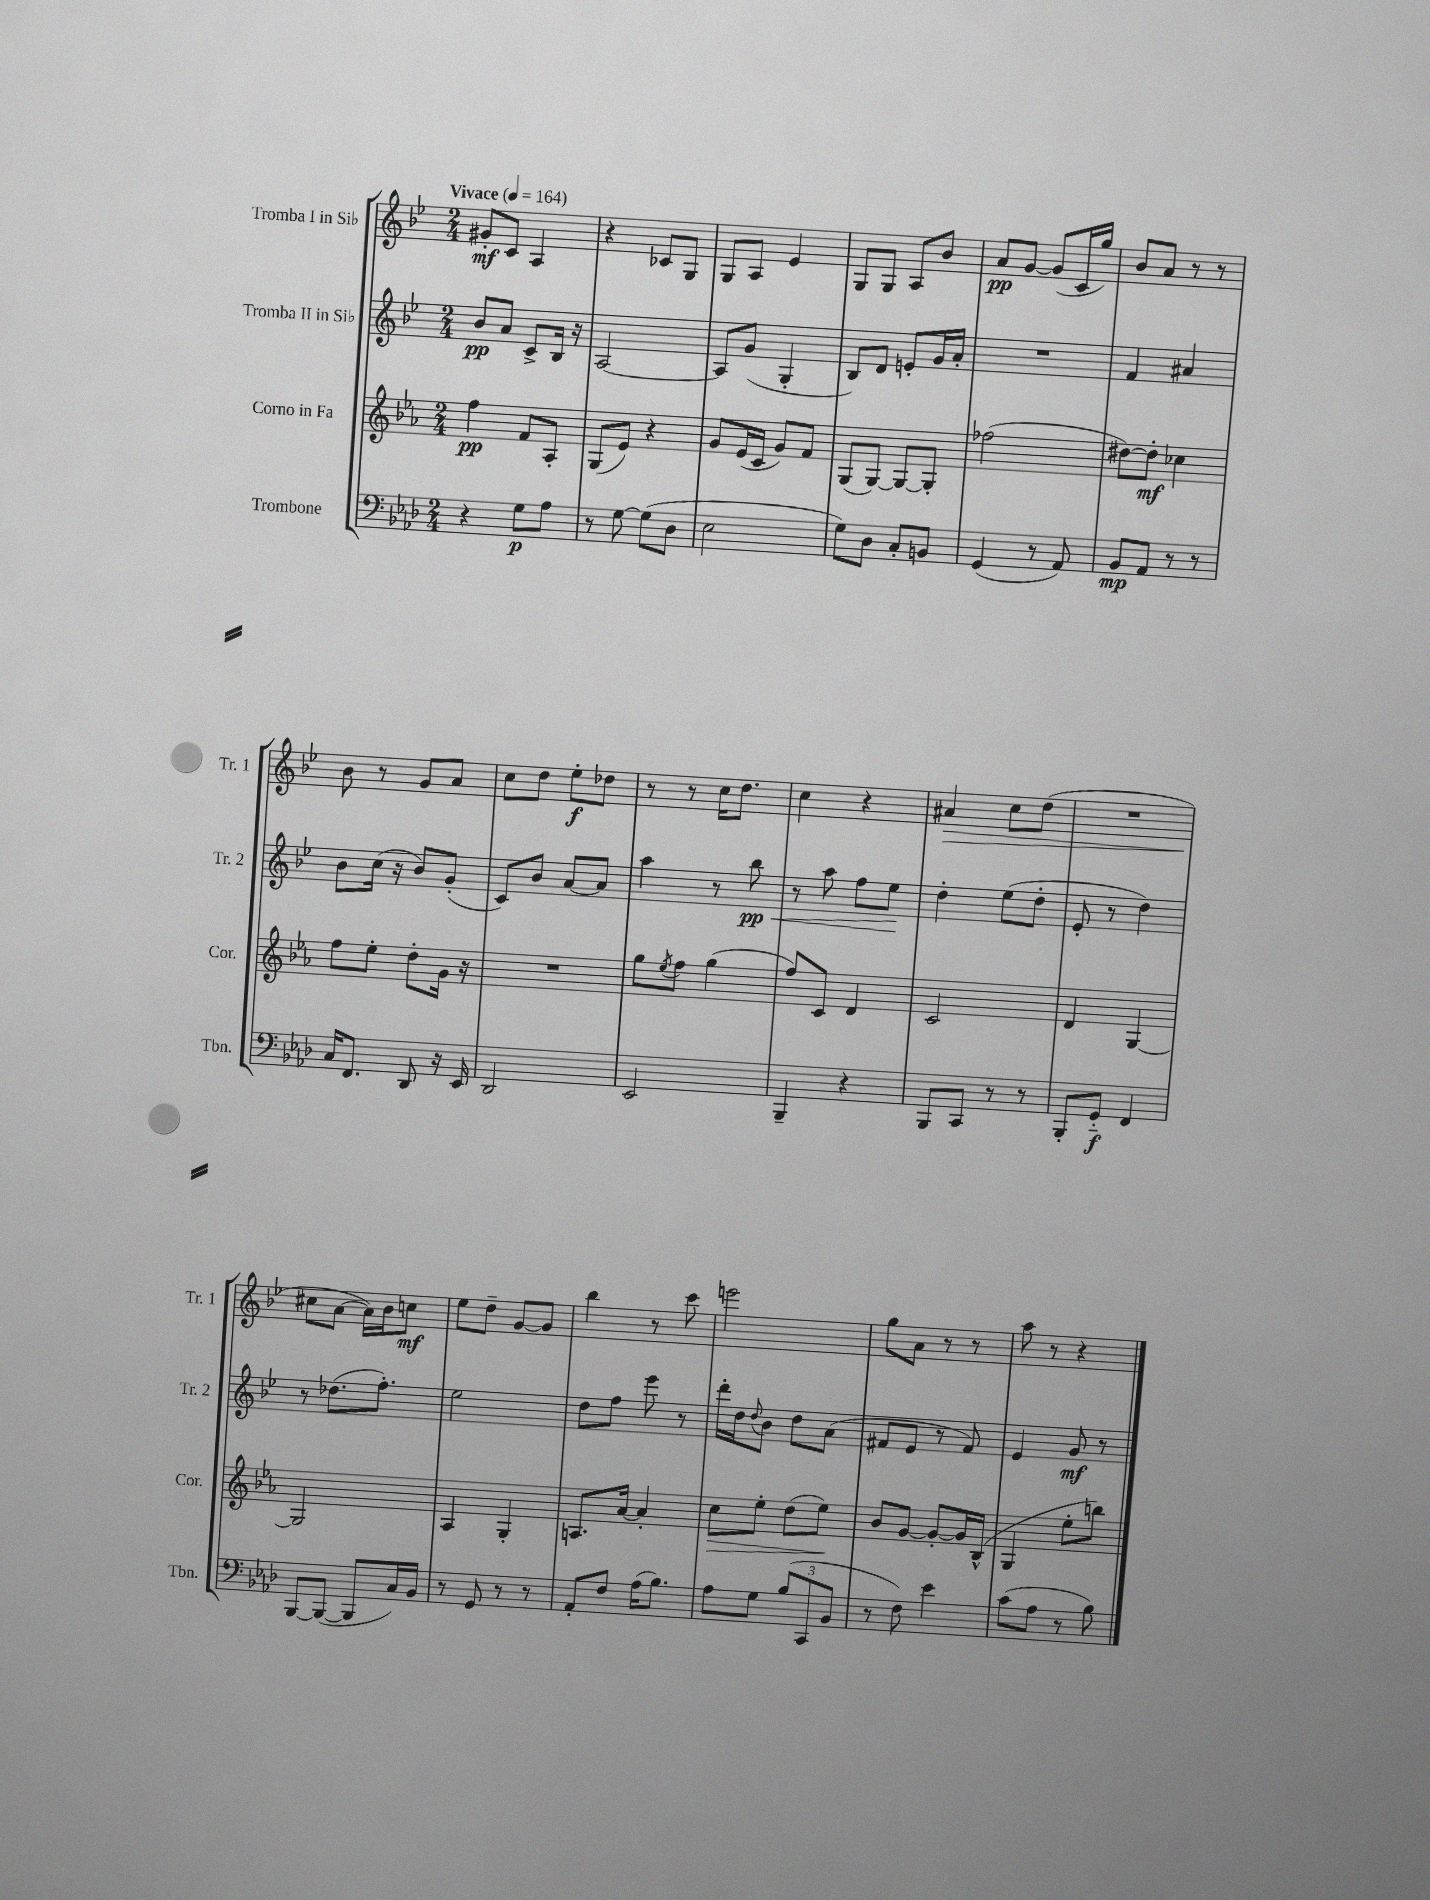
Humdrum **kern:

**kern	**kern	**kern	**kern
*staff4	*staff3	*staff2	*staff1
*clefF4	*clefG2	*clefG2	*clefG2
*k[b-e-a-d-]	*k[b-e-a-]	*k[b-e-]	*k[b-e-]
*M2/4	*M2/4	*M2/4	*M2/4
*MM164	*MM164	*MM164	*MM164
4r	4ff	8b-	8g#'
.	.	8a	8c
8G	8f	8c^	4A
8A-	8A-'	16B-	.
.	.	16r	.
=	=	=	=
8r	(8G	[2A	4r
[8G	8e-)	.	.
(8G]	4r	.	8c-
8D-	.	.	8G
=	=	=	=
2E-	8g	8A]	8G
.	(16e-	(8g	8A
.	16c	.	.
.	8g)	4G'	4e-
.	8f	.	.
=	=	=	=
8G)	(8G	8B-)	8G
8D-	[8G)	8d	8G
8C'	8G_	8e'	8A
8BB	8G']	16g	8b-
.	.	16a'	.
=	=	=	=
(4GG	(2ff-	2r	8a
.	.	.	[8g
8r	.	.	(8g]
8AA-)	.	.	16c
.	.	.	16gg)
=	=	=	=
8BB-	[8dd#)	4f	8b-
8AA-	8dd#']	.	8a
8r	4cc-	4a#	8r
8r	.	.	8r
=	=	=	=
16C	8ff	8b-	8b-
8.FF	.	.	.
.	8ee-'	(16cc	8r
.	.	16r	.
8DD-	8dd'	8b-)	8g
16r	16g	(8g'	8a
16EE-	16r	.	.
=	=	=	=
2DD-	2r	8c)	8cc
.	.	8b-	8dd
.	.	[8a	8ee-'
.	.	8a]	8dd-
=	=	=	=
2EE-	8gg	4aa	8r
.	8qee-	.	.
.	8ff	.	8r
.	(4gg	8r	16cc
.	.	.	8.dd
.	.	8bb-	.
=	=	=	=
4BBB-~	8ff)	8r	4cc
.	8c	8aa	.
4r	4d	8ff	4r
.	.	8ee-	.
=	=	=	=
8BBB-	2c	4dd'	4a#
8CC	.	.	.
8r	.	(8ee-	8cc
8r	.	8dd'	(8dd
=	=	=	=
8BBB-'	4d	8e-'	2r
8GG'~	.	8r	.
4FF	[4G	4dd)	.
=	=	=	=
[8BBB-	2G]	8r	8cc#
(8BBB-_	.	(8.dd-	[8a
8BBB-]	.	.	16a])
.	.	8.ff')	16b-
16C)	.	.	8cc
16BB-	.	.	.
=	=	=	=
8r	4A-	2ee-	8ee-
8GG	.	.	8dd~
8r	4G'	.	[8g
8r	.	.	8g]
=	=	=	=
8AA-'	8.A	8dd	4bb-
8F	.	8ff	.
.	[16a-	.	.
(16A-	4a-']	8eee-	8r
8.B-)	.	.	.
.	.	8r	8ccc
=	=	=	=
8A-	8cc	16ddd'	2eee
.	.	16dd	.
.	.	8qqdd	.
8G	8ee-'	8b-	.
(12B-	(8dd	8dd	.
12CC	.	.	.
.	8ee-)	(8a	.
12BB-	.	.	.
=	=	=	=
8r	8b-	8f#	8gg
8F)	[8g	8e-	8a
4e-	8g'_	8r	8r
.	16g]	8f#)	8r
.	(16B-^^	.	.
=	=	=	=
(8c	4G	4e-	8aa
8A-	.	.	8r
8r	8ee-'	8g	4r
8B-)	8bb)	8r	.
==	==	==	==
*-	*-	*-	*-
